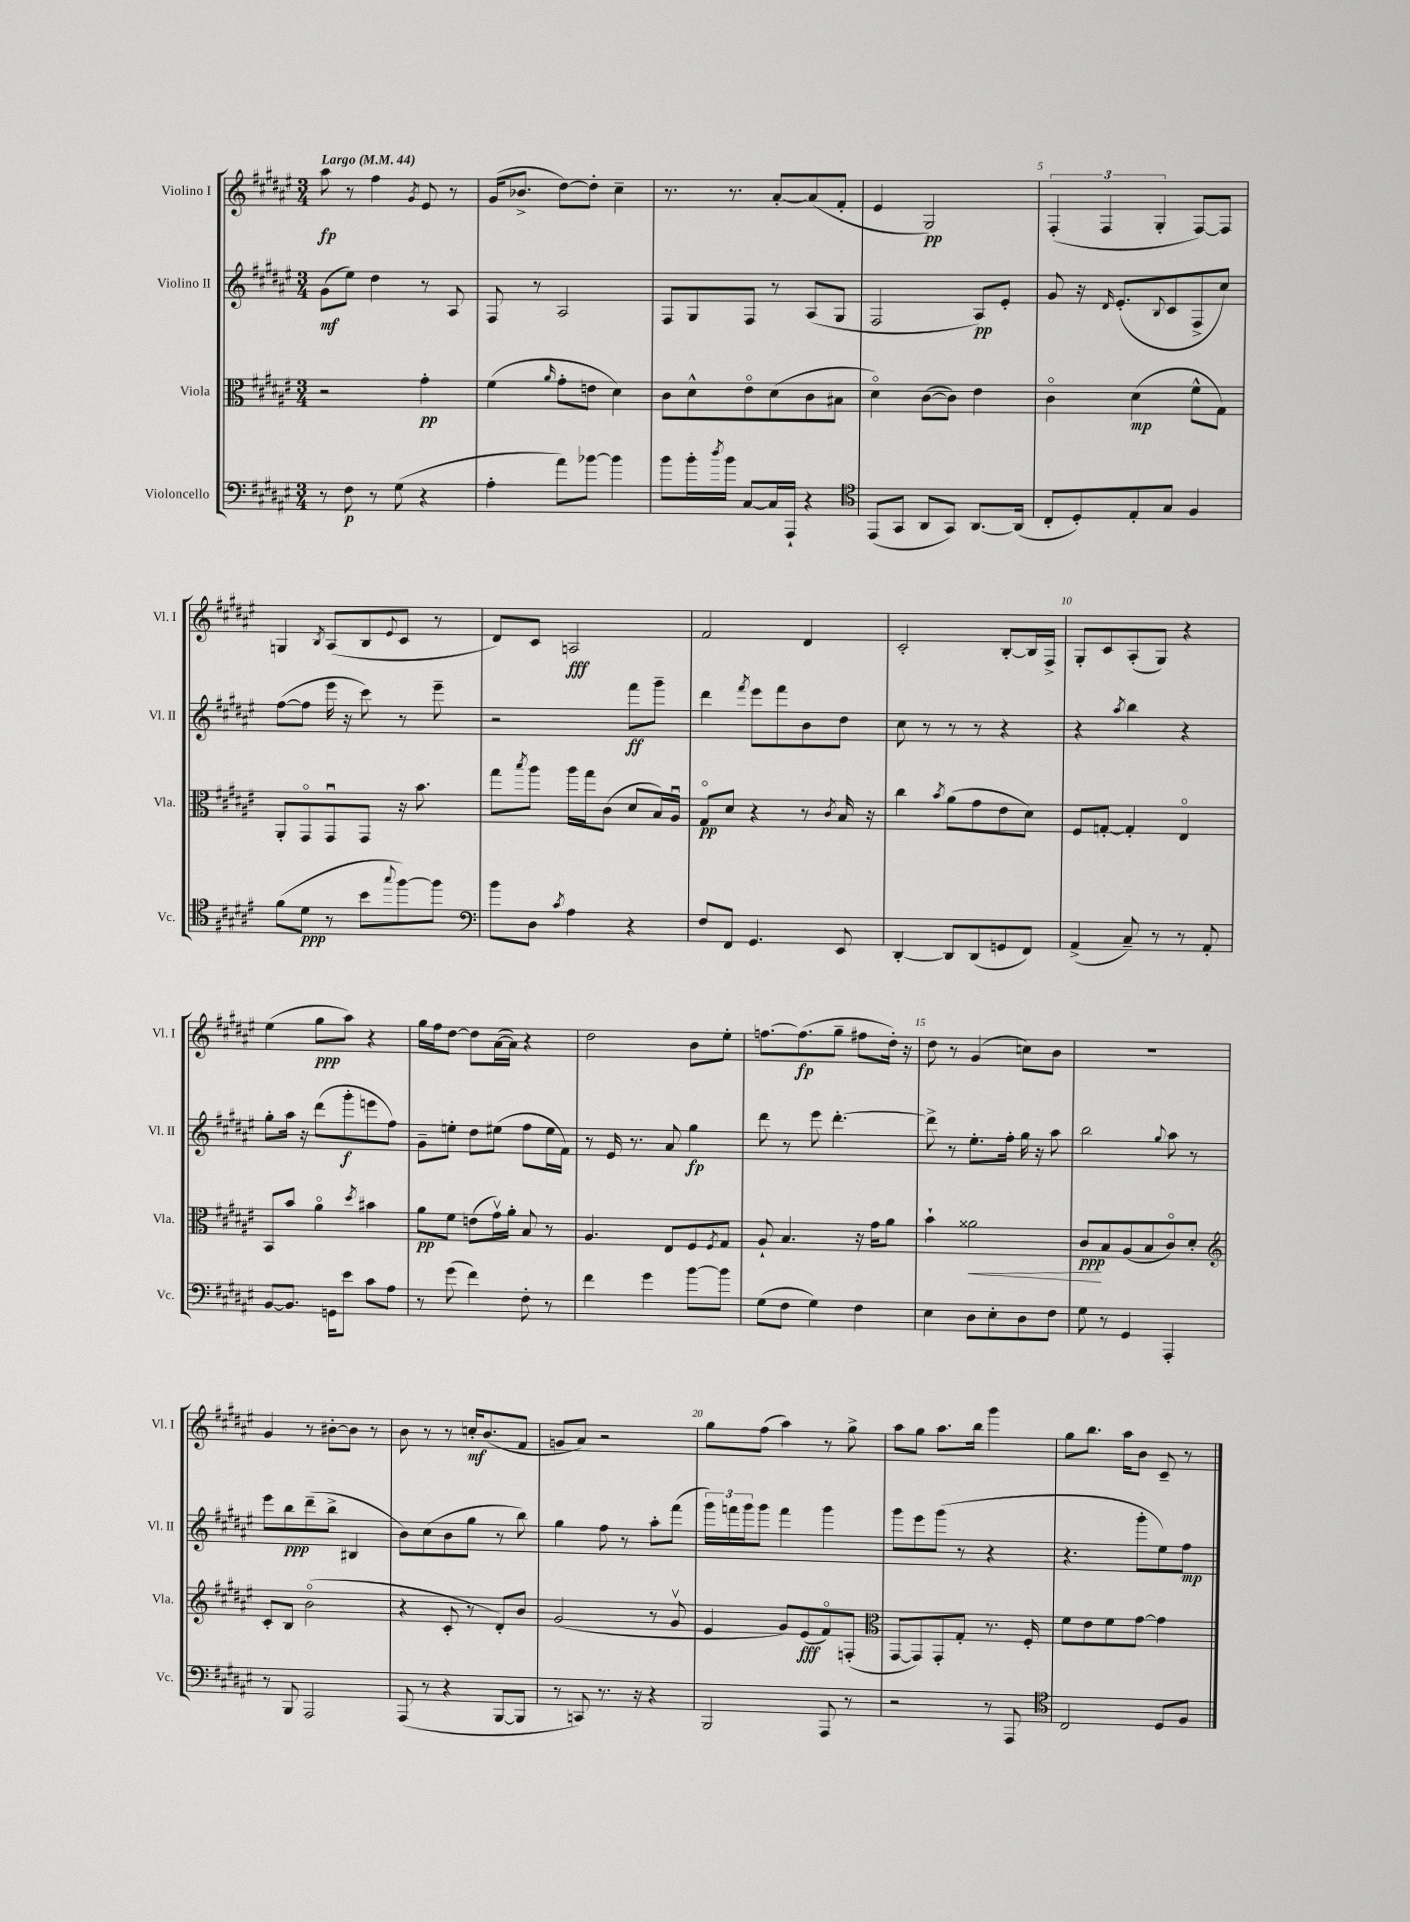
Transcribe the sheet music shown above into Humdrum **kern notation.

**kern	**kern	**kern	**kern
*staff4	*staff3	*staff2	*staff1
*clefF4	*clefC3	*clefG2	*clefG2
*k[f#c#g#d#a#e#]	*k[f#c#g#d#a#e#]	*k[f#c#g#d#a#e#]	*k[f#c#g#d#a#e#]
*M3/4	*M3/4	*M3/4	*M3/4
*MM44	*MM44	*MM44	*MM44
8r	2r	(8g#	8aa#
8F#	.	8ee#)	8r
8r	.	4dd#	4ff#
(8G#	.	.	.
.	.	.	8qg#
4r	4g#'	8r	8e#
.	.	8A#	8r
=	=	=	=
4A#'	(4f#	8F#	(16g#
.	.	.	8.b-^
.	.	8r	.
.	16qqa#	.	.
8a#)	8g#'	2A#	[8dd#)
[8b-	8e	.	8dd#']
4b-]	4d#)	.	4cc#~
=	=	=	=
8b	8c#	8F#	8.r
16b'	8d#^^	8G#	.
8qdd#	.	.	.
16b	.	.	8.r
[8C#	8e#o	8F#	.
16C#]	(8d#	8r	[8a#'
16AAA#`	.	.	.
4r	8c#	(8A#	(8a#]
.	8B#	8G#	8f#'
=	=	=	=
*clefC4	*	*	*
(8EE#	4d#o)	2F#	4e#
8GG#	.	.	.
8AA#	([8c#	.	2G#)
8GG#)	8c#])	.	.
[8.AA#	4e#	8A#)	.
.	.	8e#'	.
(16AA#]	.	.	.
=	=	=	=
8C#'	4c#o	8g#	(6F#'
8D#')	.	16r	.
.	.	.	6F#
.	.	16qqd#	.
.	.	(8.e#'	.
8E#'	(4d#	.	.
.	.	.	6G#'
.	.	8qqB	.
8G#	.	8c#	.
4F#	8f#^^	8F#^	[8F#)
.	8G#)	8cc#)	8F#]
=	=	=	=
(8f#	8AA#'	([8ff#	4G
8d#	8GG#o	8ff#]	.
.	.	.	8qB
8r	8GG#u	16eee#	(8A#
.	.	16r	.
8b	8GG#	8ccc#)	8B
8qqgg#	.	.	8qqe#
[8ff#)	16r	8r	8c#
.	8.b	.	.
8ff#]	.	8eee#~	8r
=	=	=	=
*clefF4	*	*	*
8b	8gg#	2r	8d#)
.	8qbb	.	.
8D#	8aa#	.	8c#
8qc#	.	.	.
4A#	16aa#	.	2A
.	16gg#	.	.
.	(8c#	.	.
4r	8d#	8fff#	.
.	16B)	8ggg#~	.
.	16A#u	.	.
=	=	=	=
8F#	8G#o	4ddd#	2f#
8FF#	8d#	.	.
.	.	8qfff#	.
4.GG#	4r	8eee#	.
.	.	8fff#	.
.	8r	8b	4d#
.	8qc#	.	.
8EE#	16B	8dd#	.
.	16r	.	.
=	=	=	=
[4DD#'	4cc#	8cc#	2c#'
.	.	8r	.
.	8qb	.	.
8DD#]	(8a#	8r	.
(8DD#	8g#	8r	.
8GG	8e#	4r	[8B'
8FF#)	8d#)	.	16B]
.	.	.	16F#^
=	=	=	=
(4AA#^	8F#	4r	8G#'
.	[8G'	.	8c#
.	.	8qaa#	.
8C#~)	4G']	4bb	(8A#'
8r	.	.	8G#)
8r	4E#o	4r	4r
8AA#'	.	.	.
=	=	=	=
[8BB	8BB	8gg#'	(4ee#
8.BB]	8b	16aa#	.
.	.	16r	.
.	4a#o	(8ddd#	8gg#
16GG	.	.	.
8e#	.	8ggg#'	8aa#)
.	8qdd#	.	.
8c#	4b#	8eee	4r
8A#	.	8ff#)	.
=	=	=	=
8r	8a#	8g#~	16gg#
.	.	.	16ff#
(8g#	8f#	8ee'	[8dd#
4f#)	(8e	8dd#	8dd#]
.	16g#v)	(8ee#	([16a#
.	16a#'	.	16a#])
8F#'	8B	8ff#	4r
8r	8r	16ee#	.
.	.	16f#)	.
=	=	=	=
4f#	4.A#	8r	2dd#
.	.	16e#	.
.	.	8.r	.
4g#	.	.	.
.	8E#	8a#	.
[8b	8F#	4gg#	8b
.	8qF#	.	.
8b]	8G#	.	8ee#'
=	=	=	=
(8G#	8A#`	8ddd#	[8.ff
8F#	4.B	8r	.
.	.	.	(8.ff]
4G#)	.	8eee#	.
.	.	[4.ddd#'	8gg#~
4F#	16r	.	8ff#
.	16g#	.	.
.	8a#	.	16dd#')
.	.	.	16r
=	=	=	=
4E#	4b`	8ddd#^]	8dd#
.	.	8r	8r
8D#	2a##	8.ee#'	(4g#
8E#'	.	.	.
.	.	16ff#'	.
8D#	.	16gg#	8cc)
.	.	16r	.
8F#	.	8aa#	8b
=	=	=	=
8G#	8c#	2bb	2.r
8r	8B	.	.
4GG#	(8A#	.	.
.	8B	.	.
.	.	8qqgg#	.
4AAA#'	8c#o)	8aa#	.
.	8d#'	8r	.
=	=	=	=
*	*clefG2	*	*
8r	8c#'	8eee#	4g#
8BBB	8B	8bb	.
2AAA#	(2bo	(8ddd#~	8r
.	.	8bb^	[8b#'
.	.	4B#	8b#]
.	.	.	8r
=	=	=	=
(8AAA#	4r	8b)	8b
8r	.	(8cc#	8r
4r	8c#'	8b	8r
.	8r	8gg#	16cc'
.	.	.	(8.b
[8BBB	8d#')	8r	.
8BBB]	8b	8bb)	8f#
=	=	=	=
8r	(2g#	4gg#	8g
8CC)	.	.	8a#)
8.r	.	8ff#	2r
.	.	8r	.
16r	.	.	.
4r	8r	8aa#'	.
.	8g#v	(8fff#	.
=	=	=	=
2BBB	4e#	24ggg#)	8gg#
.	.	24fff	.
.	.	24ggg#	.
.	.	8ggg#	(8ff#
.	8g#)	4fff	4aa#)
.	(8e#	.	.
8AAA#	8f#o)	4ggg#	8r
8r	(8F'	.	8gg#^
=	=	=	=
*	*clefC3	*	*
2r	[8GG#	8ggg#	8aa#
.	8GG#])	8eee#	8gg#
.	8GG#'	(8ggg#	8.aa#
.	8G#'	8r	.
.	.	.	16bb
8r	8.r	4r	4ggg#
8AAA#	.	.	.
.	16F#'	.	.
=	=	=	=
*clefC4	*	*	*
2C#	8f#	4.r	8gg#
.	8e#	.	8.bb
.	8f#	.	.
.	.	.	16aa#
.	[8g#	8ggg#'	8b
8D#	4g#]	8ee#)	8c#~
8F#	.	8ff#	8r
==	==	==	==
*-	*-	*-	*-
